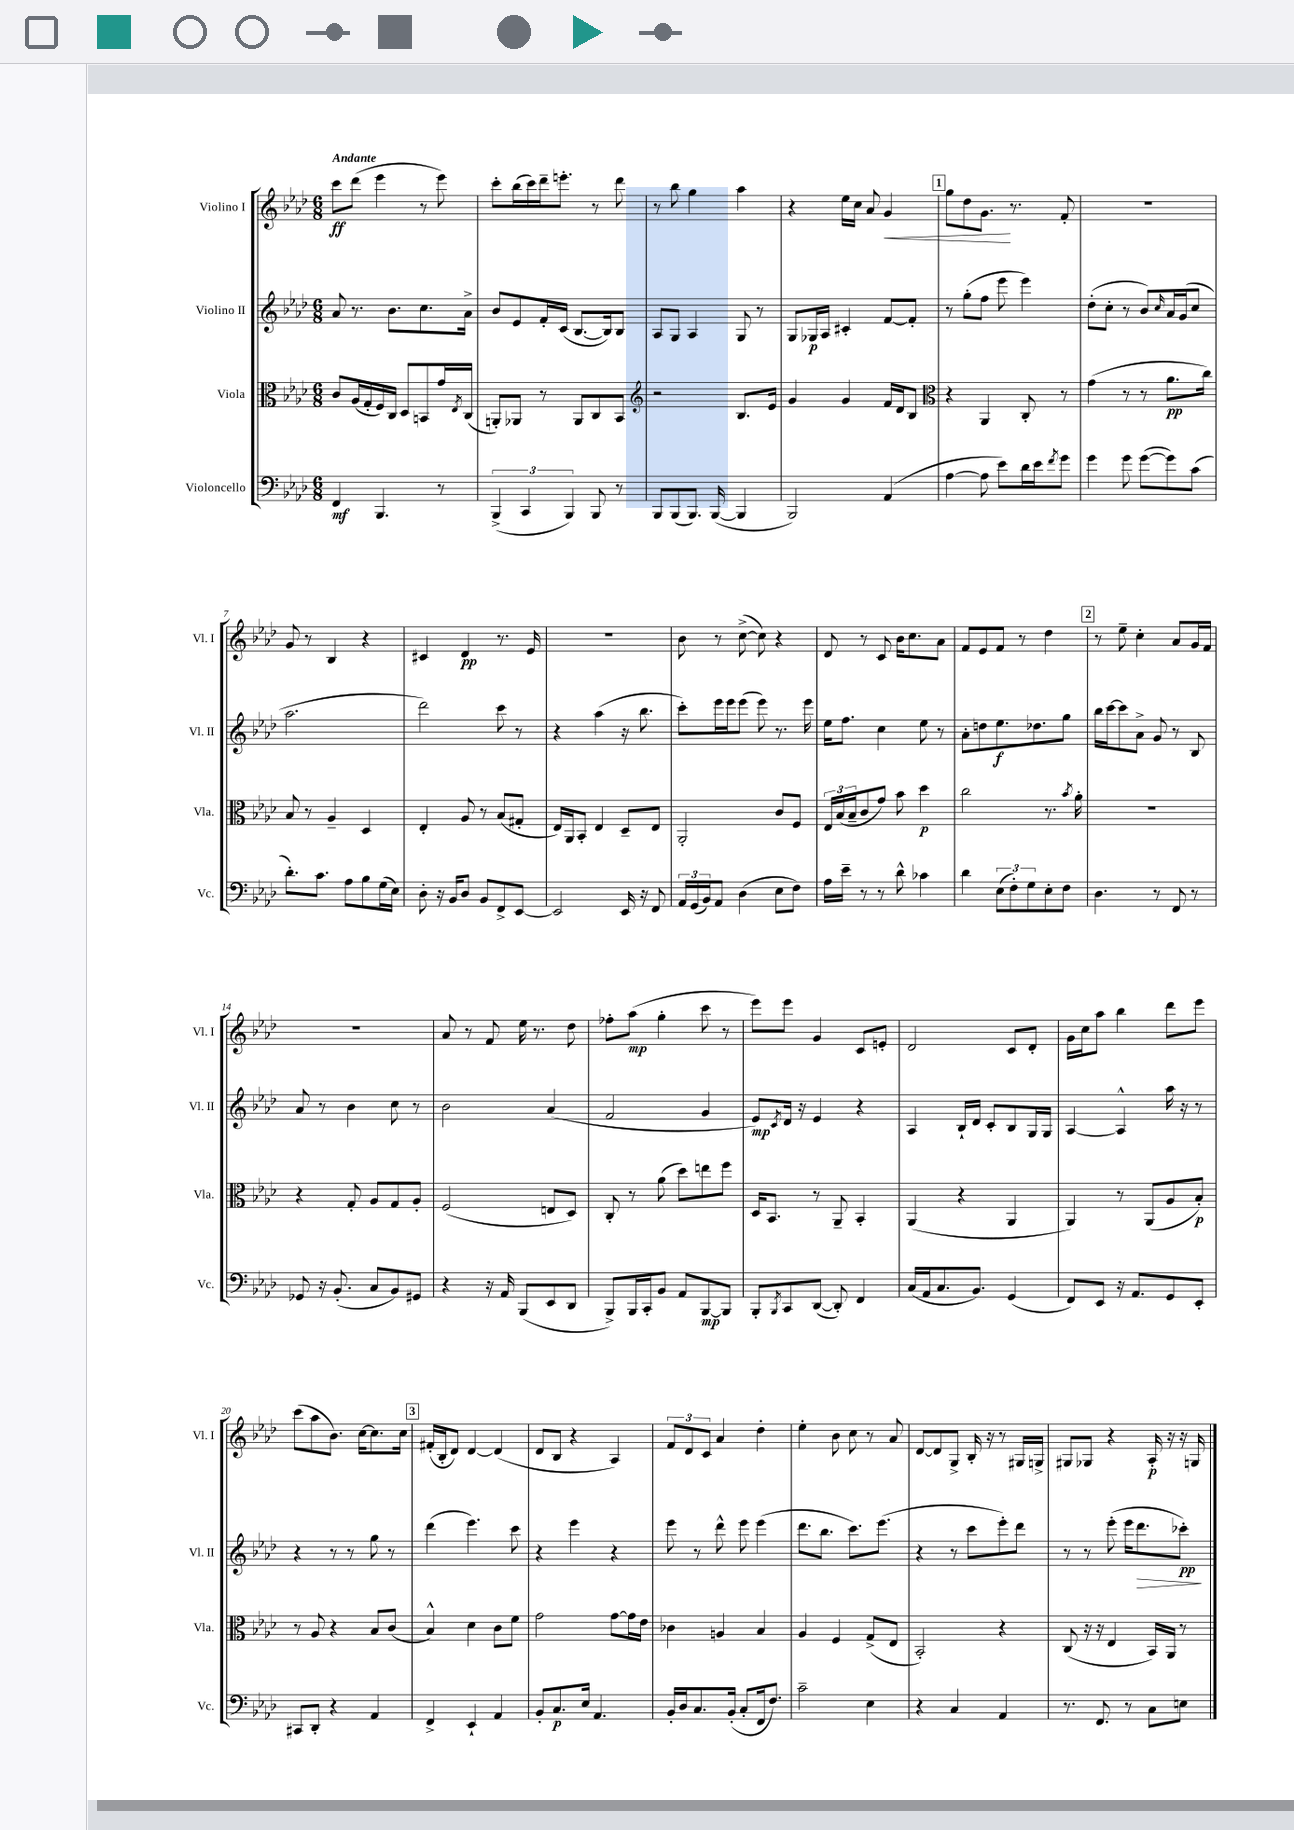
<<
\new StaffGroup <<
\new Staff = "s0" \with { instrumentName = "Violino I" shortInstrumentName = "Vl. I" } {
    \clef treble \key aes \major \numericTimeSignature \time 6/8 \tempo "Andante"
    c'''8\ff des'''8( ees'''4 r8 ees'''8) |
    c'''8-. bes''16( c'''16) des'''16-- e'''8.-. r8 des'''8 |
    r8 bes''8 g''4 aes''4 |
    r4 ees''16 c''16 aes'8 g'4\< |
    \mark \markup { \box "1" } g''8 des''8 g'8.\! r8. f'8-. |
    R2. |
    g'8 r8 bes4 r4 |
    cis'4 des'4\pp r8. ees'16 |
    R2. |
    bes'8 r8 c''8~->( c''8) r4 |
    des'8 r8 c'8 bes'16 c''8. aes'8 |
    f'8 ees'8 f'8 r8 des''4 |
    \mark \markup { \box "2" } r8 ees''8-- c''4-. aes'8 g'16 f'16 |
    R2. |
    aes'8 r8 f'8 ees''16 r8. des''8 |
    fes''8-. aes''8\mp( g''4-. c'''8 r8 |
    ees'''8) ees'''8 g'4 c'8 e'8-. |
    des'2 c'8 des'8-. |
    g'16 c''16 aes''8 bes''4 des'''8 ees'''8 |
    c'''8( aes''8 bes'8.) c''16~ c''8. c''16 |
    \mark \markup { \box "3" } fis'16-.( bes16-. des'8) des'4~ des'4( |
    des'8 bes8 r4 aes4) |
    \tuplet 3/2 { f'8 des'8 c'8 } aes'4 des''4-. |
    ees''4-. bes'8 c''8 r8 aes'8 |
    des'8~ des'8 g8-> bes16-. r16 r8 gis16 g16-> |
    gis8 ges8 r4 aes16-.\p r16 r16 g16 \bar "|." |
}
\new Staff = "s1" \with { instrumentName = "Violino II" shortInstrumentName = "Vl. II" } {
    \clef treble \key aes \major \numericTimeSignature \time 6/8
    aes'8 r8. bes'8. c''8. aes'16-> |
    bes'8 ees'8 f'16-. c'16( bes8.~ bes16) bes8 |
    aes8 g8 aes4 g8 r8 |
    g8 ges16\p aes16 cis'4-. f'8~ f'8-. |
    \mark \markup { \box "1" } r8 g''8-.( f''8 ees'''8 ees'''4) |
    des''8-.( c''8-. r8 bes'8) \grace { c''16 } aes'16 g'16( c''8 |
    aes''2. |
    des'''2) c'''8 r8 |
    r4 aes''4( r16 bes''8. |
    c'''8-.) ees'''16 ees'''16 ees'''8( ees'''8) r8. ees'''16 |
    ees''16 f''8. c''4 ees''8 r8 |
    aes'8-. d''8 ees''8.\f des''8. g''8 |
    \mark \markup { \box "2" } bes''16 c'''16~ c'''8 aes'8-> g'8 r8 bes8 |
    aes'8 r8 bes'4 c''8 r8 |
    bes'2 aes'4( |
    f'2 g'4 |
    ees'8\mp) \acciaccatura { c'8 } des'16 r16 ees'4 r4 |
    aes4 bes16-! des'16 c'8-. bes8 g16 g16 |
    aes4~ aes4-^ aes''16 r16 r8 |
    r4 r8 r8 g''8 r8 |
    \mark \markup { \box "3" } des'''4( ees'''4.) c'''8 |
    r4 ees'''4 r4 |
    ees'''8 r8 des'''8-^ ees'''8 ees'''4( |
    des'''8. bes''8. c'''8.) ees'''8.( |
    r4 r8 c'''8 ees'''8-.) des'''8 |
    r8 r8 ees'''8-.( ees'''16 des'''8.\> ces'''8-.\pp\!) \bar "|." |
}
\new Staff = "s2" \with { instrumentName = "Viola" shortInstrumentName = "Vla." } {
    \clef alto \key aes \major \numericTimeSignature \time 6/8
    c'8 aes16( g16-. f16) c16 des8 b,8 g'16 \acciaccatura { ees8 } c16( |
    a,8-.) aes,8 r8 aes,8 c8 bes,8 |
    \clef treble r2 bes8. ees'16 |
    g'4 g'4 f'16 des'16 bes8 |
    \mark \markup { \box "1" } \clef alto r4 aes,4 c8-. r8 |
    g'4( r8 r8 aes'8.\pp c''16) |
    bes8 r8 aes4-- des4 |
    ees4-. aes8 r8 bes8( gis8-. |
    ees16) aes,16 bes,8-. ees4 des8-- ees8 |
    aes,2-. c'8 f8 |
    \tuplet 3/2 { ees16 bes16( bes16-- } c'8 g'8) bes'8 des''4\p |
    c''2 r8. \acciaccatura { bes'8 } aes'16-. |
    \mark \markup { \box "2" } R2. |
    r4 g8-. aes8 g8 aes8-. |
    f2( e8 des8) |
    c8-. r8 aes'8( des''8) e''8 f''8 |
    des16 bes,8. r8 aes,8-- bes,4-. |
    aes,4( r4 aes,4 |
    aes,4) r8 aes,8( aes8 bes8-.\p) |
    r8 aes8 r4 bes8 c'8( |
    \mark \markup { \box "3" } bes4-^) des'4 c'8 f'8 |
    g'2 g'8~ g'16 ees'16 |
    ces'4 a4 bes4 |
    aes4 f4 g8->( ees8 |
    bes,2-.) r4 |
    c8( r16 r16 ees4 bes,16) aes,16 r8 \bar "|." |
}
\new Staff = "s3" \with { instrumentName = "Violoncello" shortInstrumentName = "Vc." } {
    \clef bass \key aes \major \numericTimeSignature \time 6/8
    f,4\mf bes,,4. r8 |
    \tuplet 3/2 { bes,,4->( c,4 bes,,4) } bes,,8 r8 |
    bes,,8 bes,,8( bes,,8.) bes,,16~( bes,,4 |
    bes,,2) aes,4( |
    \mark \markup { \box "1" } aes4~ aes8 ees'8) des'16 ees'16 \acciaccatura { f'8 } g'8 |
    g'4 g'8 g'8~( g'8) c'8( |
    des'8.-.) c'8. aes8 bes8 g16( ees16) |
    des8-. r16 bes,16 des8 bes,8 f,8-> ees,8~ |
    ees,2 ees,16 r16 f,8 |
    \tuplet 3/2 { aes,16 g,16( bes,16) } aes,8 des4( ees8 f8) |
    aes16 ees'16-- r8 r8 des'8-^ ces'4 |
    des'4 \tuplet 3/2 { ees8( f8-.) g8 } ees8-. f8 |
    \mark \markup { \box "2" } des4. r8 f,8 r8 |
    ges,8 r16 bes,8.-.( c8 bes,8) gis,8 |
    r4 r16 aes,16 bes,,8( ees,8 des,8 |
    bes,,8->) bes,,16 c,16-. bes,8 aes,8 bes,,8~\mp bes,,8 |
    bes,,8-. \acciaccatura { bes,,8 } c,8 des,8~( des,8-.) f,4 |
    c16( aes,16 c8. bes,8.) g,4( |
    f,8) ees,8 r16 aes,8. g,8 ees,8-. |
    cis,8 des,8-. r4 aes,4 |
    \mark \markup { \box "3" } f,4-> ees,4-! aes,4 |
    bes,8-. c8.\p ees16 aes,4. |
    bes,16-. des16 c8. bes,16-.( c8-. f,16 f8.) |
    c'2-- ees4 |
    r4 c4 aes,4 |
    r8. f,8. r8 c8 e8 \bar "|." |
}
>>
>>
